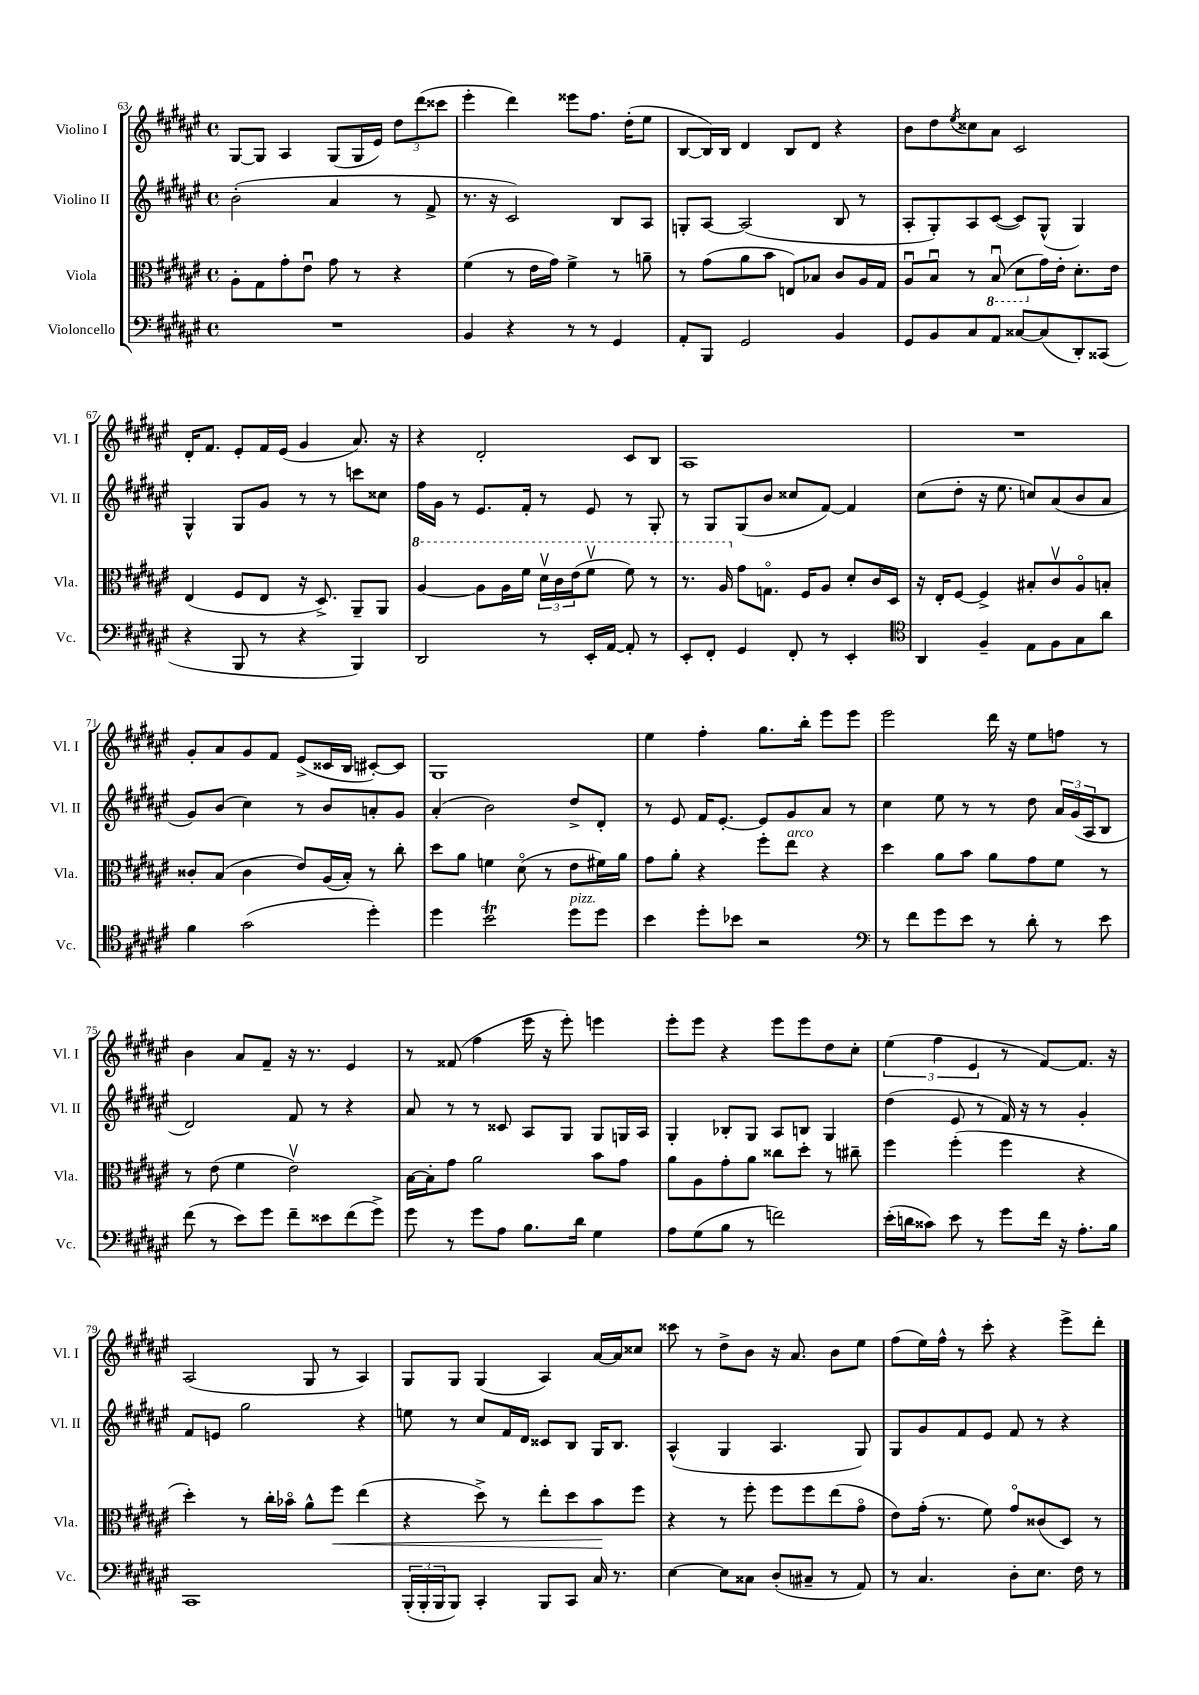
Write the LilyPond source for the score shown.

<<
\new StaffGroup <<
\new Staff = "s0" \with { instrumentName = "Violino I" shortInstrumentName = "Vl. I" } {
    \clef treble \key fis \major \defaultTimeSignature \time 4/4
    gis8~ gis8 ais4 gis8( gis16 eis'16) \tuplet 3/2 { dis''8 dis'''8( cisis'''8 } |
    eis'''4-. dis'''4) eisis'''8 fis''8. dis''16-.( eis''8 |
    b8~ b16) b16 dis'4 b8 dis'8 r4 |
    b'8 dis''8 \acciaccatura { eis''8 } cisis''8 ais'8 cis'2 |
    dis'16-. fis'8. eis'8-. fis'16 eis'16( gis'4 ais'8.) r16 |
    r4 dis'2-. cis'8 b8 |
    ais1 |
    R1 |
    gis'8-. ais'8 gis'8 fis'8 eis'8->( cisis'16 b16 cis'8~-.) cis'8 |
    gis1 |
    eis''4 fis''4-. gis''8. b''16-. eis'''8 eis'''8 |
    eis'''2 dis'''16 r16 eis''8 f''8 r8 |
    b'4 ais'8 fis'8-- r16 r8. eis'4 |
    r8 fisis'8( fis''4 eis'''16 r16 eis'''8-.) e'''4 |
    eis'''8-. eis'''8 r4 eis'''8 eis'''8 dis''8 cis''8-. |
    \tuplet 3/2 { eis''4( fis''4 eis'4 } r8 fis'8~) fis'8. r16 |
    ais2( gis8 r8 ais4) |
    gis8 gis8 gis4( ais4) ais'16~ ais'16 cisis''8 |
    cisis'''8 r8 dis''8-> b'8 r16 ais'8. b'8 eis''8 |
    fis''8( eis''16) fis''16-^ r8 cis'''8-. r4 eis'''8-> dis'''8-. \bar "|." |
}
\new Staff = "s1" \with { instrumentName = "Violino II" shortInstrumentName = "Vl. II" } {
    \clef treble \key fis \major \defaultTimeSignature \time 4/4
    b'2-.( ais'4 r8 fis'8-> |
    r8. r16 cis'2) b8 ais8 |
    g8-. ais8~ ais2( b8 r8 |
    ais8-. gis8-.) ais8 cis'8~( cis'8) gis8-^( gis4) |
    gis4-^ gis8 gis'8 r8 r8 c'''8 cisis''8 |
    fis''16 gis'16 r8 eis'8. fis'16-. r8 eis'8 r8 gis8-. |
    r8 gis8 gis8( b'8 cisis''8 fis'8~) fis'4 |
    cis''8( dis''8-. r16 eis''8. c''8) ais'8( b'8 ais'8 |
    gis'8) b'8( cis''4) r8 b'8 a'8-. gis'8 |
    ais'4-.( b'2) dis''8-> dis'8-. |
    r8 eis'8 fis'16 eis'8.~-. eis'8 gis'8 ais'8 r8 |
    cis''4 eis''8 r8 r8 dis''8 \tuplet 3/2 { ais'16 gis'16( ais16 } b8 |
    dis'2) fis'8 r8 r4 |
    ais'8 r8 r8 cisis'8 ais8 gis8 gis8 g16 ais16 |
    gis4-. bes8-. gis8 ais8 b8 gis4 |
    dis''4( eis'8 r8 fis'16) r16 r8 gis'4-. |
    fis'8 e'8 gis''2 r4 |
    e''8 r8 cis''8 fis'16 dis'16 cisis'8 b8 gis16 b8. |
    ais4-^( gis4 ais4. gis8) |
    gis8 gis'8 fis'8 eis'8 fis'8 r8 r4 \bar "|." |
}
\new Staff = "s2" \with { instrumentName = "Viola" shortInstrumentName = "Vla." } {
    \clef alto \key fis \major \defaultTimeSignature \time 4/4
    ais8-. gis8 gis'8-. eis'8\downbow gis'8 r8 r4 |
    fis'4( r8 eis'16 gis'16) fis'4-> r8 a'8-- |
    r8 gis'8( ais'8 b'8 e8) bes8 cis'8 ais16 gis16 |
    ais8\downbow b8\downbow r8 \ottava #-1 b,8\downbow( dis8 \ottava #0 gis'16) eis'16-. dis'8.-. eis'16 |
    eis4( fis8 eis8 r16 dis8.->) ais,8-- ais,8 |
    \ottava #1 ais'4~ ais'8 ais'16 fis''16 \tuplet 3/2 { dis''16\upbow cis''16 eis''16( } fis''8\upbow fis''8) r8 |
    r8. ais'16 \ottava #0 gis'8 g8.\flageolet fis16 ais8 dis'8-. cis'16 dis16 |
    r16 eis16-. fis8~ fis4-> bis8-. cis'8\upbow ais8\flageolet b8-. |
    cisis'8-. b8( cisis'4 eis'8) ais16( b16-.) r8 cis''8-. |
    dis''8 ais'8 f'4 dis'8\flageolet( r8 eis'8 fis'16) ais'16 |
    gis'8 ais'8-. r4 fis''8-. eis''8^\markup { \italic "arco" } r4 |
    dis''4 ais'8 b'8 ais'8 gis'8 fis'8 r8 |
    r8 eis'8( fis'4 eis'2\upbow) |
    b16~ b16-. gis'8 ais'2 b'8 gis'8 |
    ais'8 ais8 gis'8-. ais'8 cisis''8 dis''8-. r8 cis''8-- |
    fis''4 fis''4-.( fis''4 r4 |
    dis''4-.) r8 cis''16-. bes'16\flageolet ais'8-^ fis''8\< eis''4( |
    r4 dis''8->) r8 eis''8-. dis''8 b'8\! fis''8 |
    r4 r8 fis''8-. fis''8 fis''8 eis''8( gis'8\flageolet |
    eis'8) gis'16-.( r8. fis'8) gis'8\flageolet cisis'8( dis8) r8 \bar "|." |
}
\new Staff = "s3" \with { instrumentName = "Violoncello" shortInstrumentName = "Vc." } {
    \clef bass \key fis \major \defaultTimeSignature \time 4/4
    R1 |
    b,4 r4 r8 r8 gis,4 |
    ais,8-. b,,8 gis,2 b,4 |
    gis,8 b,8 cis8 ais,8 cisis8~ cisis8( dis,8-.) cisis,8( |
    r4 b,,8 r8 r4 b,,4) |
    dis,2 r8 eis,16-. ais,16~ ais,8-. r8 |
    eis,8-. fis,8-. gis,4 fis,8-. r8 eis,4-. |
    \clef tenor ais,4 fis4-- eis8 fis8 gis8 ais'8 |
    fis'4 gis'2( dis''4-.) |
    dis''4 b'2\trill dis''8^\markup { \italic "pizz." } dis''8 |
    b'4 dis''8-. bes'8 r2 |
    \clef bass r8 fis'8 gis'8 eis'8 r8 dis'8-. r8 eis'8 |
    fis'8( r8 eis'8) gis'8 fis'8-- eisis'8 fis'8( gis'8->) |
    gis'8 r8 gis'8 ais8 b8. dis'16 gis4 |
    ais8 gis8( b8 r8 f'2) |
    eis'16-.( d'16 cisis'8) eis'8 r8 gis'8 fis'16 r16 ais8.-. b16 |
    cis,1 |
    \tuplet 3/2 { b,,16-.( b,,16-. b,,16 } b,,8) cis,4-. b,,8 cis,8 cis16 r8. |
    eis4~ eis8 cisis8 dis8-.( cis8-- r8 ais,8) |
    r8 cis4. dis8-. eis8. fis16 r8 \bar "|." |
}
>>
>>
\layout { \context { \Score currentBarNumber = #63 } }
